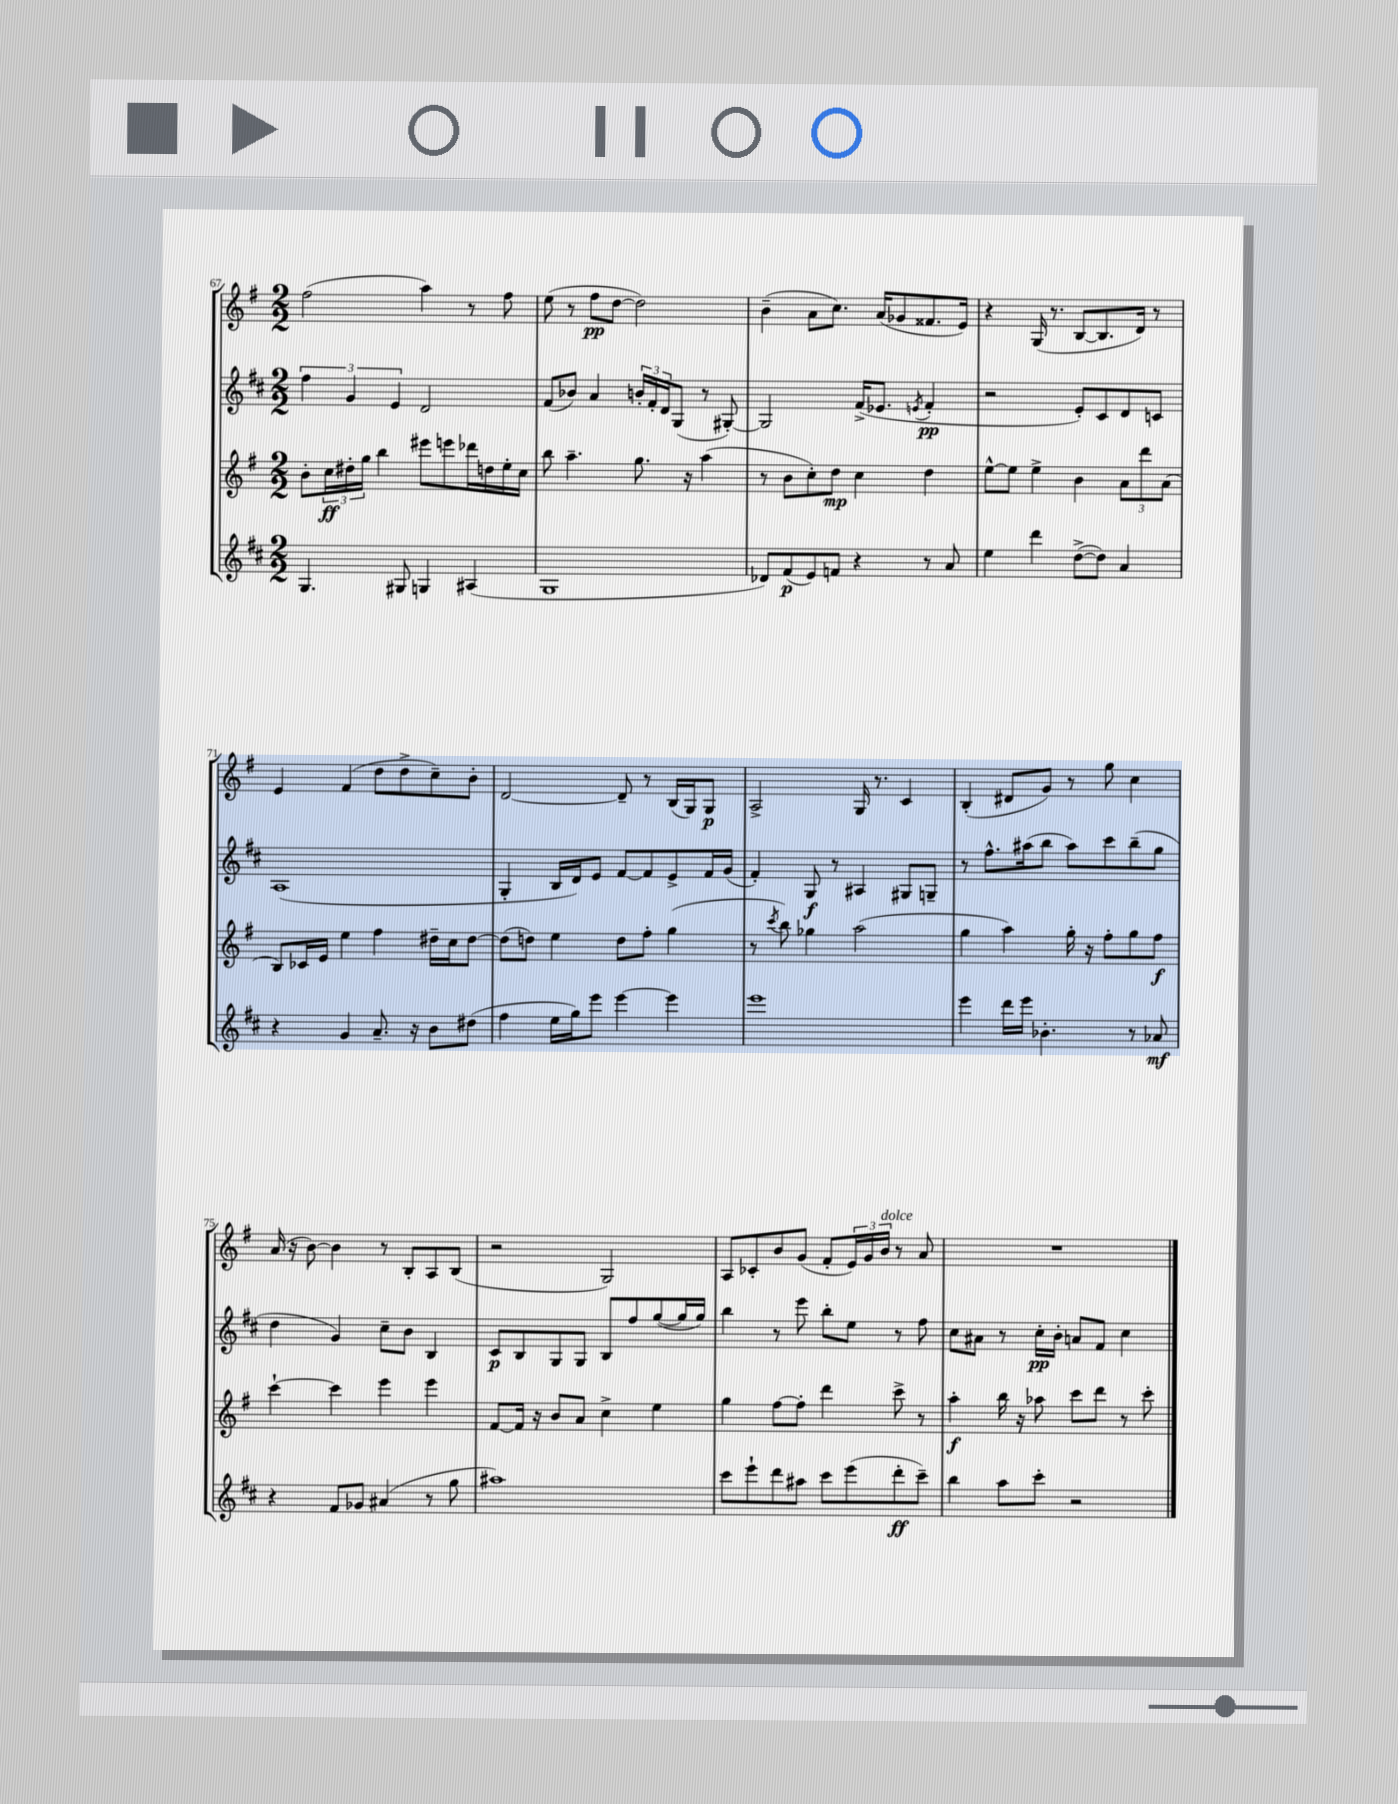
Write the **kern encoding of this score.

**kern	**dynam	**kern	**dynam	**kern	**dynam	**kern	**dynam
*part4	*part4	*part3	*part3	*part2	*part2	*part1	*part1
*staff4	*staff4	*staff3	*staff3	*staff2	*staff2	*staff1	*staff1
*clefG2	*	*clefG2	*	*clefG2	*	*clefG2	*
*k[f#c#]	*	*k[f#]	*	*k[f#c#]	*	*k[f#]	*
*M2/2	*	*M2/2	*	*M2/2	*	*M2/2	*
=67	=67	=67	=67	=67	=67	=67	=67
4.G/	.	8b'\L	.	6ff#\	.	(2ff#\	.
.	.	24cc\L	ff	.	.	.	.
.	.	24dd#X'\	.	6g/	.	.	.
.	.	24gg\JJ	.	.	.	.	.
.	.	4bb\	.	.	.	.	.
.	.	.	.	6e/	.	.	.
8G#X/	.	.	.	.	.	.	.
4Gn/	.	8eee#X\L	.	2d/	.	4aa\)	.
.	.	8eeen\	.	.	.	.	.
(4A#X/	.	16ddd-X\L	.	.	.	8r	.
.	.	16ddn\	.	.	.	.	.
.	.	16ee'\	.	.	.	8ff#\	.
.	.	16cc\JJ	.	.	.	.	.
=68	=68	=68	=68	=68	=68	=68	=68
1G	.	8bb\	.	(8f#/L	.	(8ee\	.
.	.	4.aa~\	.	8b-X/J)	.	8r	.
.	.	.	.	4a/	.	8ff#\L	pp
.	.	.	.	.	.	[8dd\J	.
.	.	8.gg\	.	24bn'/LL	.	2dd\])	.
.	.	.	.	24f#'/	.	.	.
.	.	.	.	24d/J	.	.	.
.	.	.	.	(8G/J	.	.	.
.	.	16r	.	.	.	.	.
.	.	(4aa\	.	8r	.	.	.
.	.	.	.	[8G#X'/)	.	.	.
=69	=69	=69	=69	=69	=69	=69	=69
8d-X/L)	.	8r	.	2G#/]	.	(4b~\	.
(8f#/	p	8b\L	.	.	.	.	.
8e/)	.	8cc'\)	.	.	.	8a\L	.
8fn/J	.	8dd\J	mp	.	.	8.cc\J)	.
4r	.	4cc\	.	(16f#^/KL	.	.	.
.	.	.	.	8.e-X/J	.	(16a/KL	.
.	.	.	.	.	.	8g-X/	.
.	.	.	.	8qen/	.	.	.
8r	.	4dd\	.	4f#'/	pp	8.f##X/	.
8a/	.	.	.	.	.	.	.
.	.	.	.	.	.	16e/Jk)	.
=70	=70	=70	=70	=70	=70	=70	=70
4ee\	.	[8ee^^\L	.	2r	.	4r	.
.	.	8ee\J]	.	.	.	.	.
4ddd\	.	4ee^\	.	.	.	(16G/	.
.	.	.	.	.	.	8.r	.
([8dd^\L	.	4b\	.	8e'/L)	.	[8B/L	.
8dd\J])	.	.	.	8c#/	.	8.B/]	.
4a/	.	12a\L	.	8d/	.	.	.
.	.	.	.	.	.	16d/Jk)	.
.	.	12ddd\	.	.	.	.	.
.	.	.	.	8cn/J	.	8r	.
.	.	(12a\J	.	.	.	.	.
!!LO:LB:g=z
=71	=71	=71	=71	=71	=71	=71	=71
4r	.	8B/L)	.	(1A	.	4e/	.
.	.	16c-X/L	.	.	.	.	.
.	.	16e/JJ	.	.	.	.	.
4g/	.	4ee\	.	.	.	(4f#/	.
8.a~/	.	4ff#\	.	.	.	8dd\L	.
.	.	.	.	.	.	8dd^\	.
16r	.	.	.	.	.	.	.
8b\L	.	16dd#X~\LL	.	.	.	8cc~\)	.
.	.	16cc\J	.	.	.	.	.
(8dd#X\J	.	[8dd#\J	.	.	.	8b'\J	.
=72	=72	=72	=72	=72	=72	=72	=72
4ff#\	.	(8dd#\L]	.	4G'/	.	[2d/	.
.	.	8ddn\J)	.	.	.	.	.
16ee\LL	.	4ee\	.	16B/LL	.	.	.
16gg\J)	.	.	.	16d/J)	.	.	.
8eee\J	.	.	.	8e/J	.	.	.
[4eee\	.	8dd\L	.	[8f#/L	.	8d~/]	.
.	.	8ff#'\J	.	8f#/]	.	8r	.
4eee\]	.	(4gg\	.	8e^/	.	(16B/LL	.
.	.	.	.	.	.	16G/J)	.
.	.	.	.	16f#/L	.	8G/J	p
.	.	.	.	(16g/JJ	.	.	.
=73	=73	=73	=73	=73	=73	=73	=73
1eee	.	8r	.	4f#'/)	.	2A^/	.
.	.	8qccc/	.	.	.	.	.
.	.	8bb\)	.	.	.	.	.
.	.	4gg-X\	.	8G/	f	.	.
.	.	.	.	8r	.	.	.
.	.	(2aa\	.	4A#X/	.	16G/	.
.	.	.	.	.	.	8.r	.
.	.	.	.	8G#X/L	.	4c/	.
.	.	.	.	8Gn~/J	.	.	.
=74	=74	=74	=74	=74	=74	=74	=74
4eee\	.	4gg\	.	8r	.	(4B'/	.
.	.	.	.	8.ff#^^\L	.	.	.
16ddd\LL	.	4aa\)	.	.	.	8d#X/L	.
16eee\JJ	.	.	.	(16aa#X\k	.	.	.
4.b-X'\	.	.	.	8bb\J	.	8g/J)	.
.	.	16gg'\	.	8aa#\L)	.	8r	.
.	.	16r	.	.	.	.	.
.	.	8ff#'\L	.	8ccc#\	.	8gg\	.
8r	.	8gg\	.	(8bb~\	.	4cc\	.
8a-X/	mf	8ff#\J	f	8gg\J	.	.	.
!!LO:LB:g=z
=75	=75	=75	=75	=75	=75	=75	=75
4r	.	[4ccc`\	.	4dd\	.	(16a/	.
.	.	.	.	.	.	16r	.
.	.	.	.	.	.	[8b\)	.
8f#/L	.	4ccc\]	.	4g/)	.	4b\]	.
8g-X/J	.	.	.	.	.	.	.
(4a#X/	.	4eee\	.	8cc#~\L	.	8r	.
.	.	.	.	8b\J	.	8B'/L	.
8r	.	4eee\	.	4B/	.	8A/	.
8gg\	.	.	.	.	.	(8B/J	.
=76	=76	=76	=76	=76	=76	=76	=76
1aa#X)	.	[8f#/L	.	8c#/L	p	2r	.
.	.	16f#/Jk]	.	8B/	.	.	.
.	.	16r	.	.	.	.	.
.	.	8b/L	.	8G/	.	.	.
.	.	8a/J	.	8G/J	.	.	.
.	.	4cc^\	.	8B/L	.	2G/)	.
.	.	.	.	8ff#/	.	.	.
.	.	4ee\	.	([8gg/	.	.	.
.	.	.	.	16gg/L]	.	.	.
.	.	.	.	16gg/JJ)	.	.	.
=77	=77	=77	=77	=77	=77	=77	=77
8ccc#\L	.	4gg\	.	4bb\	.	8A/L	.
8eee`\	.	.	.	.	.	8c-X'/	.
8ddd\	.	[8ff#\L	.	8r	.	8b/	.
8aa#X\J	.	8ff#'\J]	.	8eee\	.	(8g/J	.
8ccc#\L	.	4ddd\	.	8bb'\L	.	8f#'/L	.
(8eee\	.	.	.	8ee\J	.	24e/L)	.
.	.	.	.	.	.	24g/	.
!	!	!	!	!	!	!LO:TX:a:i:t=dolce	!
.	.	.	.	.	.	24b/JJ	.
8ddd'\	ff	8ccc^\	.	8r	.	8r	.
8ccc#~\J)	.	8r	.	8ff#\	.	8a/	.
=78	=78	=78	=78	=78	=78	=78	=78
4bb\	.	4aa'\	f	8cc#\L	.	1r	.
.	.	.	.	8a#X\J	.	.	.
8aa\L	.	16bb\	.	8r	.	.	.
.	.	16r	.	.	.	.	.
8ccc#'\J	.	8aa-X\	.	16cc#'\LL	pp	.	.
.	.	.	.	16b'\JJ	.	.	.
2r	.	8ccc\L	.	8an/L	.	.	.
.	.	8ddd\J	.	8f#/J	.	.	.
.	.	8r	.	4cc#\	.	.	.
.	.	8ccc'\	.	.	.	.	.
==	==	==	==	==	==	==	==
*-	*-	*-	*-	*-	*-	*-	*-
